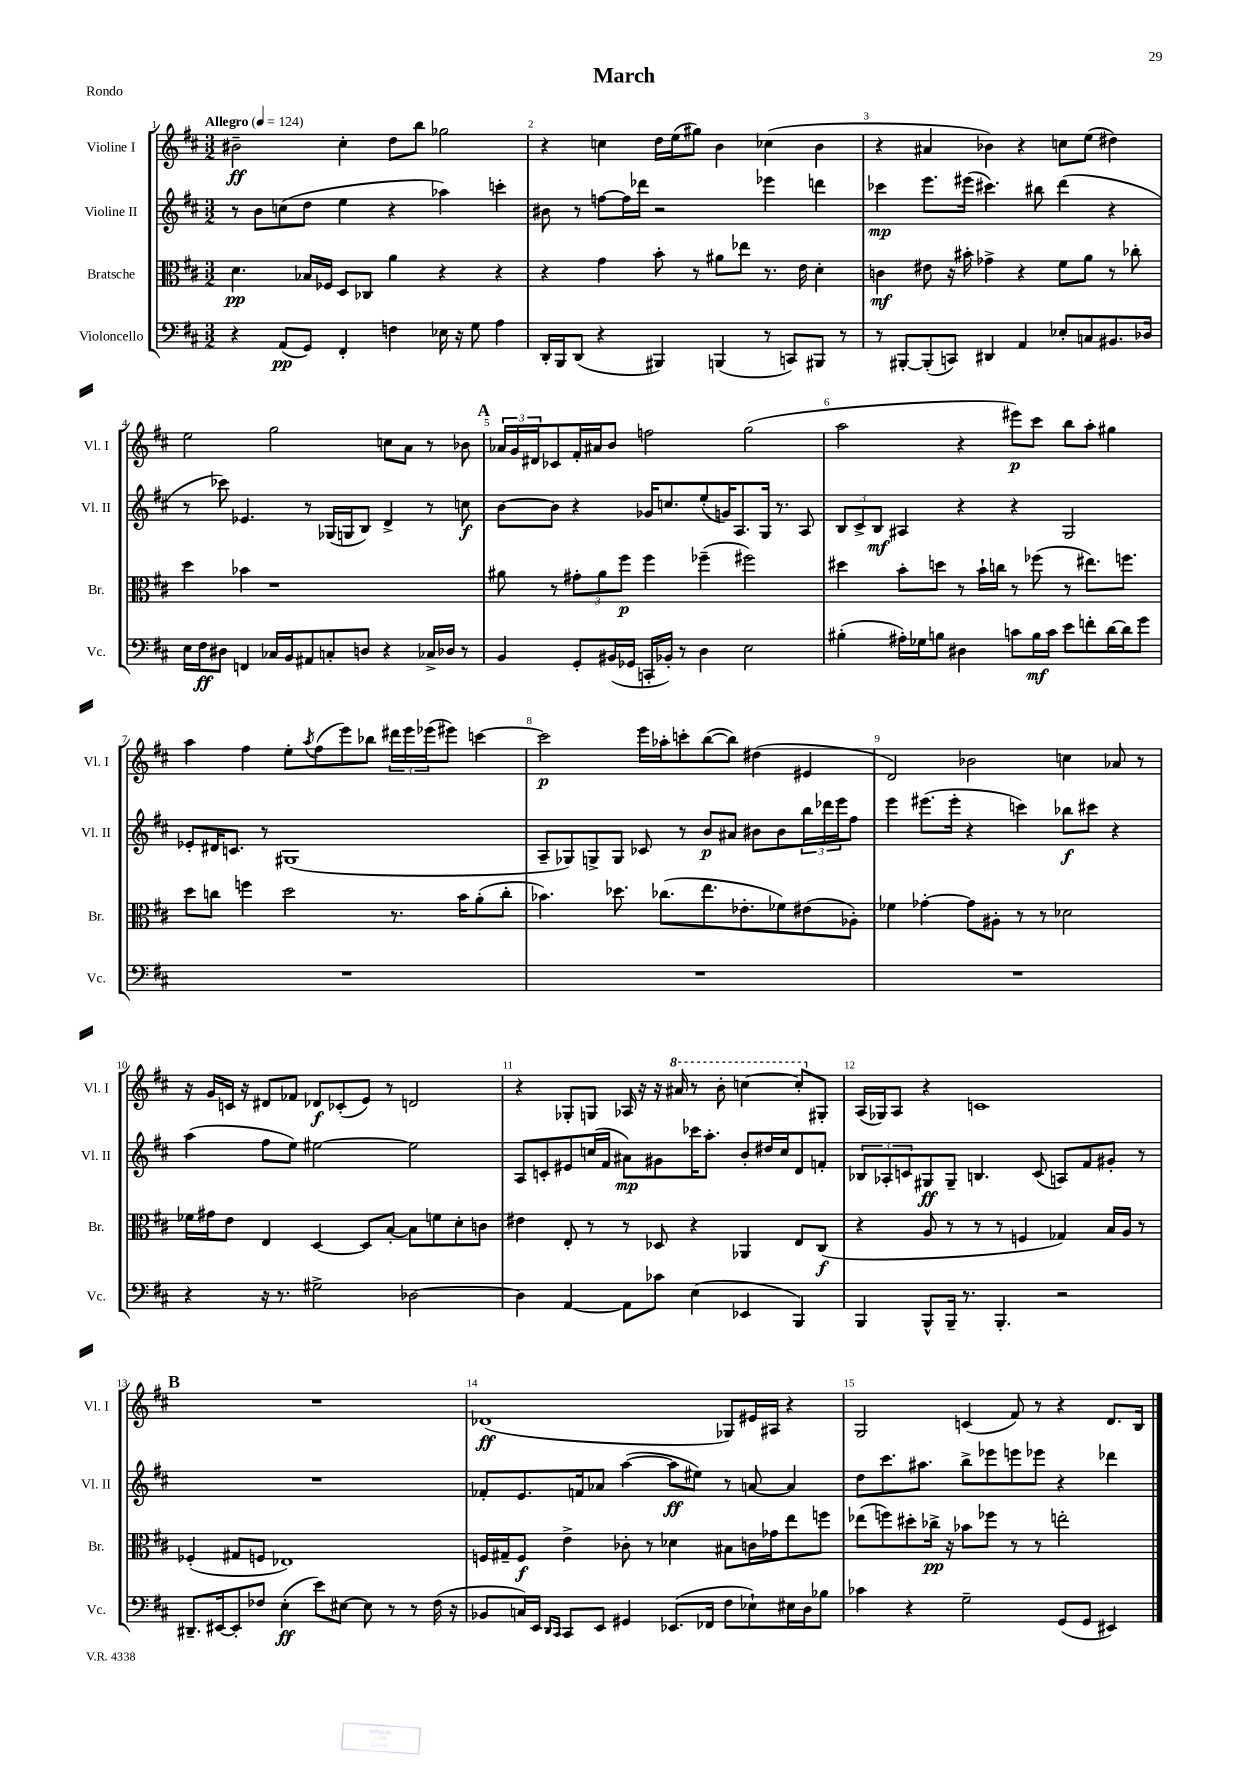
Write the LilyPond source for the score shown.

\header { title = "March" piece = "Rondo" }
<<
\new StaffGroup <<
\new Staff = "s0" \with { instrumentName = "Violine I" shortInstrumentName = "Vl. I" } {
    \clef treble \key d \major \numericTimeSignature \time 3/2 \tempo "Allegro" 4 = 124
    bis'2--\ff cis''4-. d''8 b''8 ges''2 |
    r4 c''4 d''16 e''16( gis''8) b'4 ces''4( b'4 |
    r4 ais'4 bes'4) r4 c''8 e''8( dis''4) |
    e''2 g''2 c''8 a'8 r8 bes'8 |
    \mark \markup { \bold "A" } \tuplet 3/2 { aes'16 g'16 dis'16 } ces'8 fis'16-. ais'16 b'8 f''2 g''2( |
    a''2 r4 eis'''8\p) cis'''8 b''8 a''8-. gis''4 |
    a''4 fis''4 e''8-. \acciaccatura { a''8 } fis''8( e'''8) bes''8 \tuplet 3/2 { dis'''16 e'''16 ees'''16( } eis'''8) c'''4~ |
    c'''2\p e'''16 aes''16-. c'''8-. b''8~( b''8) dis''4( eis'4 |
    d'2) bes'2 c''4 aes'8 r8 |
    r16 g'16 c'16 r16 dis'8 fes'8 des'8\f ces'8-.( e'8) r8 d'2 |
    r4 ges8-. g8 aes16 r16 r16 \ottava #1 ais''16 r8 b''8-. c'''4~ c'''8-. \ottava #0 gis8-. |
    a16( ges16) a8 r4 c'1 |
    \mark \markup { \bold "B" } R1. |
    des'1\ff( ges8) eis'16 ais16 r4 |
    g2 c'4( fis'8) r8 r4 d'8. b16 \bar "|." |
}
\new Staff = "s1" \with { instrumentName = "Violine II" shortInstrumentName = "Vl. II" } {
    \clef treble \key d \major \numericTimeSignature \time 3/2
    r8 b'8 c''8( d''8 e''4 r4 aes''4) c'''4-. |
    bis'8 r8 f''8~ f''16 des'''16 r2 ees'''4 d'''4 |
    ces'''4\mp e'''8. eis'''16( cis'''4.) bis''8 d'''4( r4 |
    r8 ces'''8) ees'4. r8 ges16( g16 b8) d'4-> r8 c''8\f |
    \mark \markup { \bold "A" } b'8~ b'8 r4 ges'16 c''8. e''8-.( g'16) a8. g16 r8. a8 |
    \tuplet 3/2 { b8 cis'8-> b8\mf } ais4 r4 r4 g2 |
    ees'8-. dis'16 c'8. r8 gis1( |
    a8-- ges8) g8-> g8 ces'8 r8 b'8\p ais'8 bis'8 bis'8 \tuplet 3/2 { b''16 des'''16 e'''16 } fis''8 |
    e'''4 eis'''8.( eis'''16-. r4 c'''4) bes''8\f cis'''8 r4 |
    a''4( fis''8 e''8) eis''2~ eis''2 |
    a8 c'8-. eis'8 c''16( fis'16 ais'8\mp) gis'8 ces'''16 a''8.-. b'8-. dis''16 c''16 d'8 f'8-. |
    \tuplet 3/2 { bes8 aes8-. c'8 } gis8\ff gis8-- b4. c'8( a8) fis'8 gis'8-. r8 |
    \mark \markup { \bold "B" } R1. |
    fes'8-. e'8. f'16 aes'8 a''4~( a''8\ff eis''8) r8 a'8~ a'4 |
    d''8 cis'''8. ais''8. b''8-> ees'''8 e'''8 ees'''8 r4 des'''4 \bar "|." |
}
\new Staff = "s2" \with { instrumentName = "Bratsche" shortInstrumentName = "Br." } {
    \clef alto \key d \major \numericTimeSignature \time 3/2
    d'4.\pp bes16 fes16 d8 ces8 a'4 r4 r4 |
    r4 g'4 b'8-. r8 ais'8 ees''8 r8. e'16 d'4-. |
    c'4\mf eis'8 r16 bis'16-. ges'4-> r4 fis'8 a'8 r8 ces''8-. |
    d''4 bes'4 r1 |
    \mark \markup { \bold "A" } ais'8 r8 \tuplet 3/2 { gis'8-. ais'8 fis''8\p } fis''4 fes''4--( fis''2) |
    dis''4 b'8-. d''8 r8 b'16-! c''16 r8 fes''8( r8 eis''8.) f''8. |
    d''8 c''8 f''4 d''2 r8. b'16 a'8-.( c''8-. |
    bes'4.) des''8. ces''8.( e''8. ees'8.-. fes'8) eis'8( aes8-.) |
    fes'4 ges'4~-. ges'8 ais8-. r8 r8 des'2 |
    fes'16 gis'16 e'8 e4 d4~ d8 b8~-. b8 f'8 d'8-. c'8 |
    eis'4 e8-. r8 r8 des8 r4 aes,4 e8 cis8\f( |
    r4 a8 r8 r8 r8 f4 ges4) b16 a16 r8 |
    \mark \markup { \bold "B" } fes4-.( gis8 f8 ees1) |
    f16 gis16-- f8\f e'4-> ces'8-. r8 des'4 bis8 c'16 ges'16 e''8 f''8 |
    ees''8( f''8) dis''8-. ces''16->\pp r16 bes'8 fes''8 r8 r8 e''2-. \bar "|." |
}
\new Staff = "s3" \with { instrumentName = "Violoncello" shortInstrumentName = "Vc." } {
    \clef bass \key d \major \numericTimeSignature \time 3/2
    r4 a,8\pp( g,8) fis,4-. f4 ees16 r16 g8 a4 |
    d,16-. b,,16 d,8( r4 bis,,4) b,,4( r8 c,8) bis,,8 r8 |
    r8 bis,,8~-. bis,,8-.( c,8) dis,4 a,4 ees8-. c8 bis,8. des16 |
    e16 fis16\ff dis8 f,4 ces16 b,16 ais,8 c8-. d8 r4 ces16-> des16 r8 |
    \mark \markup { \bold "A" } b,4 g,8-. bis,16( ges,16 c,16-. bes,16-.) r8 d4 e2 |
    bis4-.( ais16-.) ges16 b8 dis4 c'8 b16\mf c'16 e'8 f'8-. d'16~ d'16 g'8 |
    R1. |
    R1. |
    R1. |
    r4 r16 r8. gis2-> des2~ |
    des4 a,4~ a,8 ces'8 e4( ees,4 b,,4) |
    b,,4 b,,8-^ b,,16-- r8. b,,4.-. r2 |
    \mark \markup { \bold "B" } dis,8.-- eis,16~ eis,8-. fes8 e4-.\ff( e'8) eis8~ eis8 r8 r8 fes16( r16 |
    bes,8 c16) e,16 \grace { d,16 cis,16 } cis,8 e,8 gis,4 ees,8.( fes,16 fis8 ees8-!) eis16 d16 bes8 |
    ces'4 r4 g2-- g,8( g,8 eis,4) \bar "|." |
}
>>
>>
\layout { \context { \Score \override BarNumber.break-visibility = ##(#f #t #t) barNumberVisibility = #all-bar-numbers-visible } }
